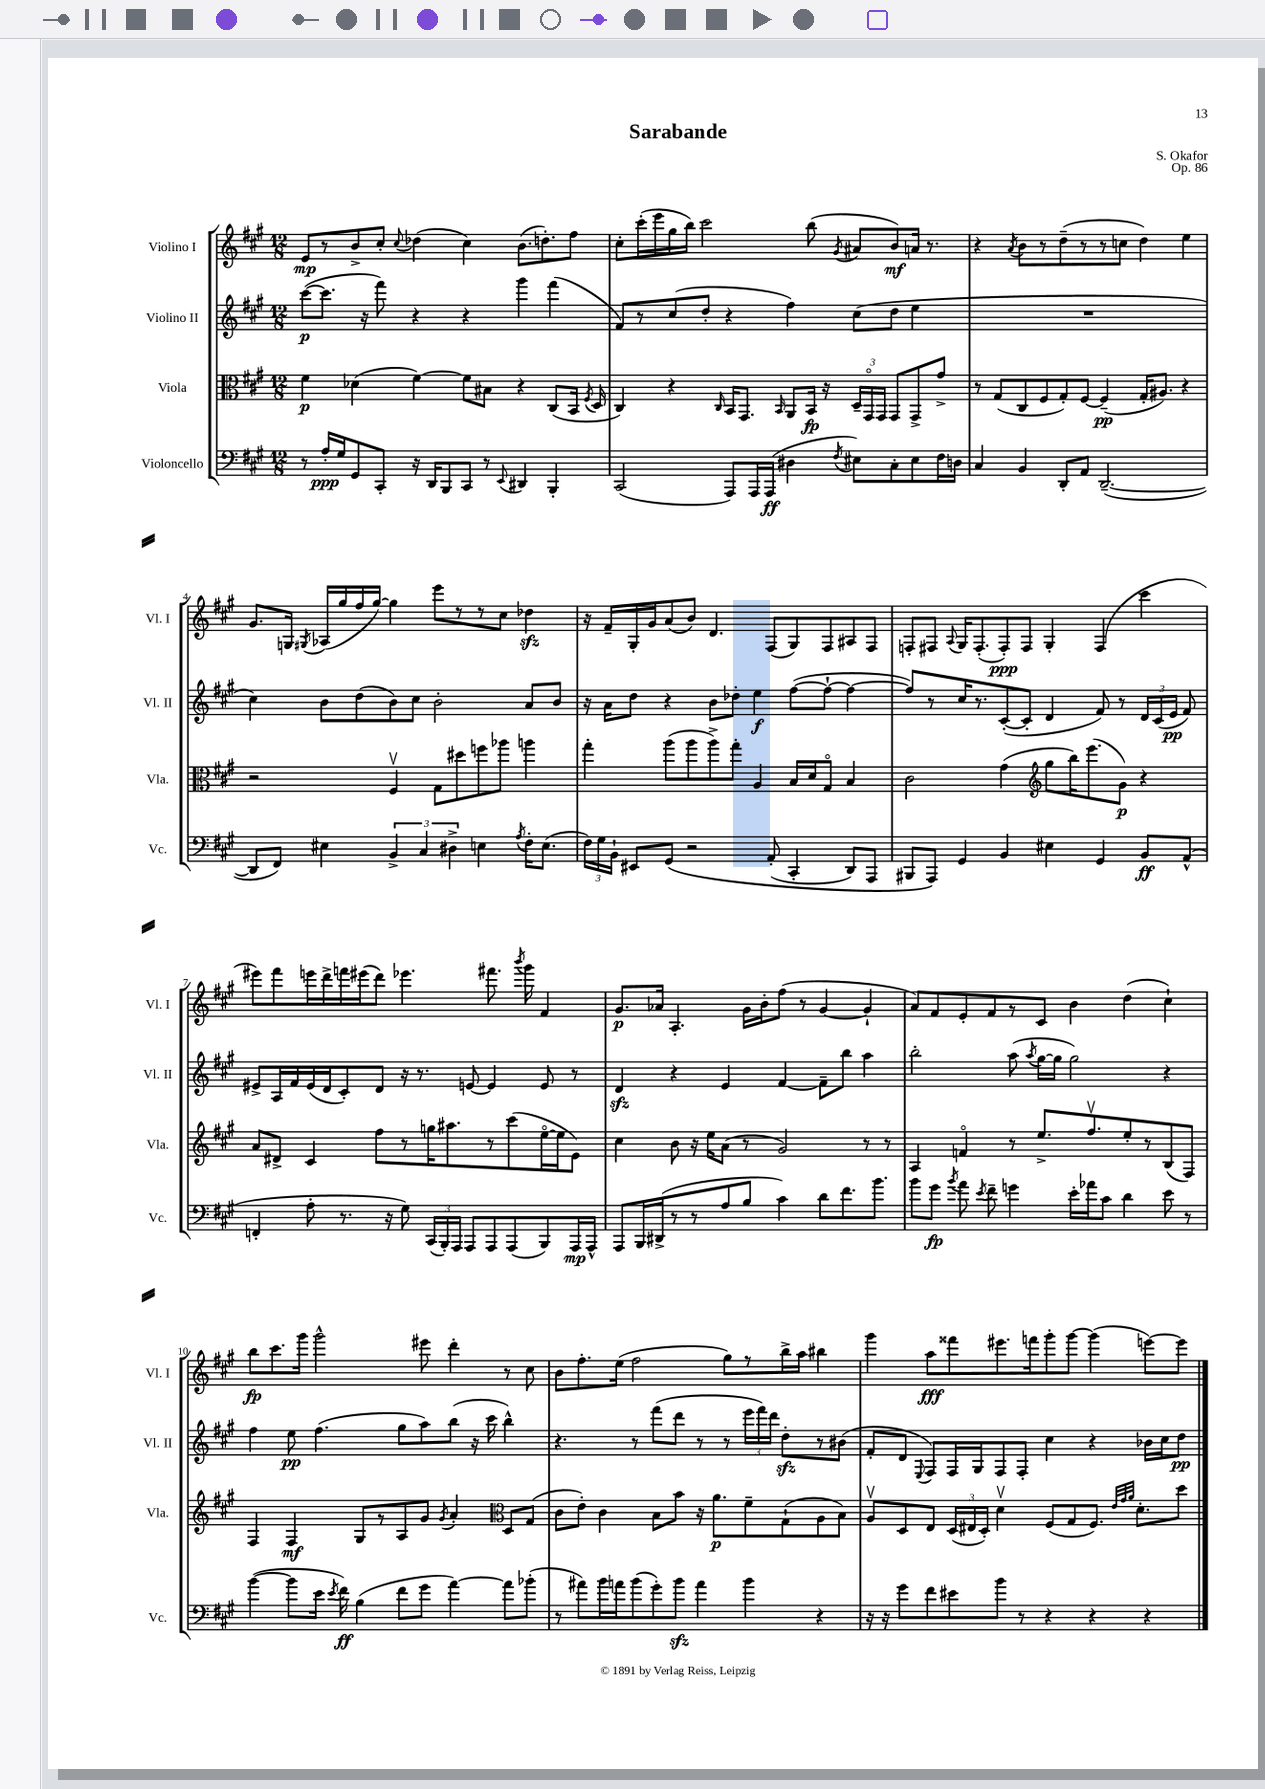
\header { title = "Sarabande" composer = "S. Okafor" opus = "Op. 86" }
<<
\new StaffGroup <<
\new Staff = "s0" \with { instrumentName = "Violino I" shortInstrumentName = "Vl. I" } {
    \clef treble \key a \major \numericTimeSignature \time 12/8
    \autoBeamOff e'8[\mp r8 b'8-> cis''8]-. \appoggiatura { cis''8 } des''4( cis''4) b'8.[( d''8.-.) fis''8] |
    cis''8[-. cis'''16-.( e'''16 gis''16 b''16]) cis'''2 b''8( \acciaccatura { gis'8 } ais'8[ b'8\mf) a'16] r8. |
    r4 \acciaccatura { a'8 } b'8[ r8 d''8--( r8 r8 c''8] d''4) e''4 |
    gis'8.[ g16] \acciaccatura { gis8 } aes16[( gis''16 fis''16 gis''16]~) gis''4 e'''8[ r8 r8 cis''8] des''4\sfz |
    r16 fis'16[-- gis16-. gis'16 a'8( b'8]) d'4. fis8[( gis8) fis8 ais8 fis8] |
    f8[-. fis8] \appoggiatura { a8 } gis16[ fis8.-.( fis8-.\ppp) fis8] gis4-. fis4( cis'''4 |
    eis'''8[) fis'''8 e'''16 d'''16-> f'''16 eis'''16( d'''8]) ees'''4. fis'''8. \acciaccatura { b'''8 } gis'''16 fis'4 |
    gis'8.[\p aes'16] a4.-. gis'16[ b'16-. fis''8]( r8 gis'4~ gis'4-! |
    a'8[) fis'8 e'8-. fis'8 r8 cis'8] b'4 d''4( cis''4-!) |
    b''8[\fp cis'''8. gis'''16] gis'''2-^ eis'''8 d'''4-. r8 cis''8 |
    b'8[ fis''8.-. e''16]( fis''2 gis''8[) r8 b''16-> a''16] bis''4 |
    gis'''4 a''8[\fff fisis'''8 eis'''8. f'''16 gis'''8-. gis'''8]~ gis'''4( e'''8[~) e'''8] \bar "|." |
}
\new Staff = "s1" \with { instrumentName = "Violino II" shortInstrumentName = "Vl. II" } {
    \clef treble \key a \major \numericTimeSignature \time 12/8
    \autoBeamOff cis'''8[~\p( cis'''8.] r16 fis'''8) r4 r4 gis'''4 fis'''4( |
    fis'8[) r8 cis''8( d''8]-. r4 fis''4) cis''8[( d''8] e''4 |
    R1. |
    cis''4) b'8[ d''8( b'8) cis''8] b'2-. a'8[ b'8] |
    r16 a'16[ d''8] r4 b'8[ des''8]-. e''4\f fis''8[~( fis''8]~-! fis''4~ |
    fis''8[) r8 cis''16 r8. cis'8~-.( cis'8]-. d'4 fis'8) r8 \tuplet 3/2 { d'16[ cis'16( e'16]\pp } fis'8) |
    eis'8[-> a16 fis'16 eis'16( d'16 cis'8-.) d'8] r16 r8. e'8~ e'4 e'8 r8 |
    d'4\sfz r4 e'4 fis'4~ fis'8[-- b''8] a''4 |
    b''2-. a''8( \acciaccatura { a''8 } gis''16[~ gis''16] gis''2) r4 |
    fis''4 e''8\pp fis''4.( gis''8[ a''8) b''8]( r16 cis'''16 b''4-^) |
    r4. r8 fis'''8[( d'''8] r8 r8 \tuplet 3/2 { e'''16[ fis'''16) d'''16] } d''8[-.\sfz r8 bis'8]( |
    fis'8[-. d'8] \appoggiatura { e8 } fis8[) fis16 gis16 fis8 fis8]-. cis''4 r4 bes'16[ cis''16 d''8]\pp \bar "|." |
}
\new Staff = "s2" \with { instrumentName = "Viola" shortInstrumentName = "Vla." } {
    \clef alto \key a \major \numericTimeSignature \time 12/8
    \autoBeamOff fis'4\p des'4( fis'4~) fis'8[ bis8] r4 cis8[( b,16] \acciaccatura { fis8 } d16 |
    cis4) r4 \grace { cis16 } b,16[ gis,8.] \grace { b,16 } a,8[ b,16]\fp r16 \tuplet 3/2 { d16[-- gis,16\flageolet gis,16] } gis,8[ gis,8-> gis'8]-> |
    r8 gis8[( cis8 fis8 gis8-.) fis8]~ fis4--\pp( gis16[-. ais8.]) r4 |
    r2 fis4\upbow gis8[ dis''8 f''8 aes''8] a''4 |
    gis''4-. a''8[( a''8 a''8->) gis''8]-. a4 b16[ d'16 gis8]\flageolet b4 |
    cis'2 gis'4( \clef treble gis''8[ b''16) e'''8.( gis'8]\p) r4 |
    a'8[ dis'8]-> cis'4 fis''8[ r8 g''16 ais''8. r8 cis'''8( e''16~\flageolet e''16 e'8]) |
    cis''4 b'8 r16 e''16[ a'8]( r8 gis'2) r8 r8 |
    a4 f'4\flageolet r8 e''8.[-> fis''8.\upbow e''8-. r8 b8( fis8]) |
    fis4 fis4\mf gis8[ r8 a8 gis'8] \acciaccatura { gis'8 } a'4-. \clef alto d8[ gis8]( |
    cis'8[ e'8]-.) cis'4 b8[ b'8] r16 a'8.[\p fis'8-- gis8-!( a8 b8]) |
    a8[\upbow d8 e8] \tuplet 3/2 { d16[( eis16 d16]-.) } d'4\upbow fis8[( gis8 fis8.]) \grace { e'32[ gis'32 a'32] } d'8.[-. d''8] \bar "|." |
}
\new Staff = "s3" \with { instrumentName = "Violoncello" shortInstrumentName = "Vc." } {
    \clef bass \key a \major \numericTimeSignature \time 12/8
    \autoBeamOff r8 a16[-.\ppp gis16 gis,8 cis,8]-. r16 d,16[ b,,8 cis,8] r8 \appoggiatura { e,8 } dis,4 b,,4-. |
    cis,2( a,,8[) a,,16 a,,16]\ff( dis4 \acciaccatura { fis8 } eis8[) cis8-. eis8 fis16 d16] |
    cis4 b,4 d,8[-. a,8] d,2.~--( |
    d,8[ fis,8]) eis4 \tuplet 3/2 { b,4-> cis4 dis4-> } e4 \acciaccatura { a8 } fis16[-. e8.]( |
    \tuplet 3/2 { fis16[) gis16 b,16]-! } eis,8[ gis,8]\( r2 a,8-.( cis,4-. d,8[) a,,8] |
    bis,,8[ a,,8]\) gis,4 b,4 eis4 gis,4 b,8[\ff a,8]-^( |
    f,4-. a8-. r8. r16 gis8) \tuplet 3/2 { cis,16[( b,,16-.) a,,16] } a,,8[ a,,8 a,,8( b,,8) a,,16\mp a,,16]-^ |
    a,,8[ b,,16 dis,16->( r8 r8 a8 b8] cis'4) d'8[ fis'8. b'8.] |
    b'8[ gis'8]\fp \acciaccatura { b'8 } a'8 \acciaccatura { e'8 } fis'8-- g'4 e'16[-. aes'16 cis'8] d'4 e'8 r8 |
    b'4~( b'8[ e'16] \acciaccatura { e'8 } fis'16\ff) b4( fis'8[ gis'8] a'4~) a'8[ bes'8]-.( |
    r8 ais'8[) b'16 a'16 b'8( gis'8-.) b'8]\sfz a'4 b'4 r4 |
    r16 r16 gis'8[ fis'8 eis'8 b'8] r8 r4 r4 r4 \bar "|." |
}
>>
>>
